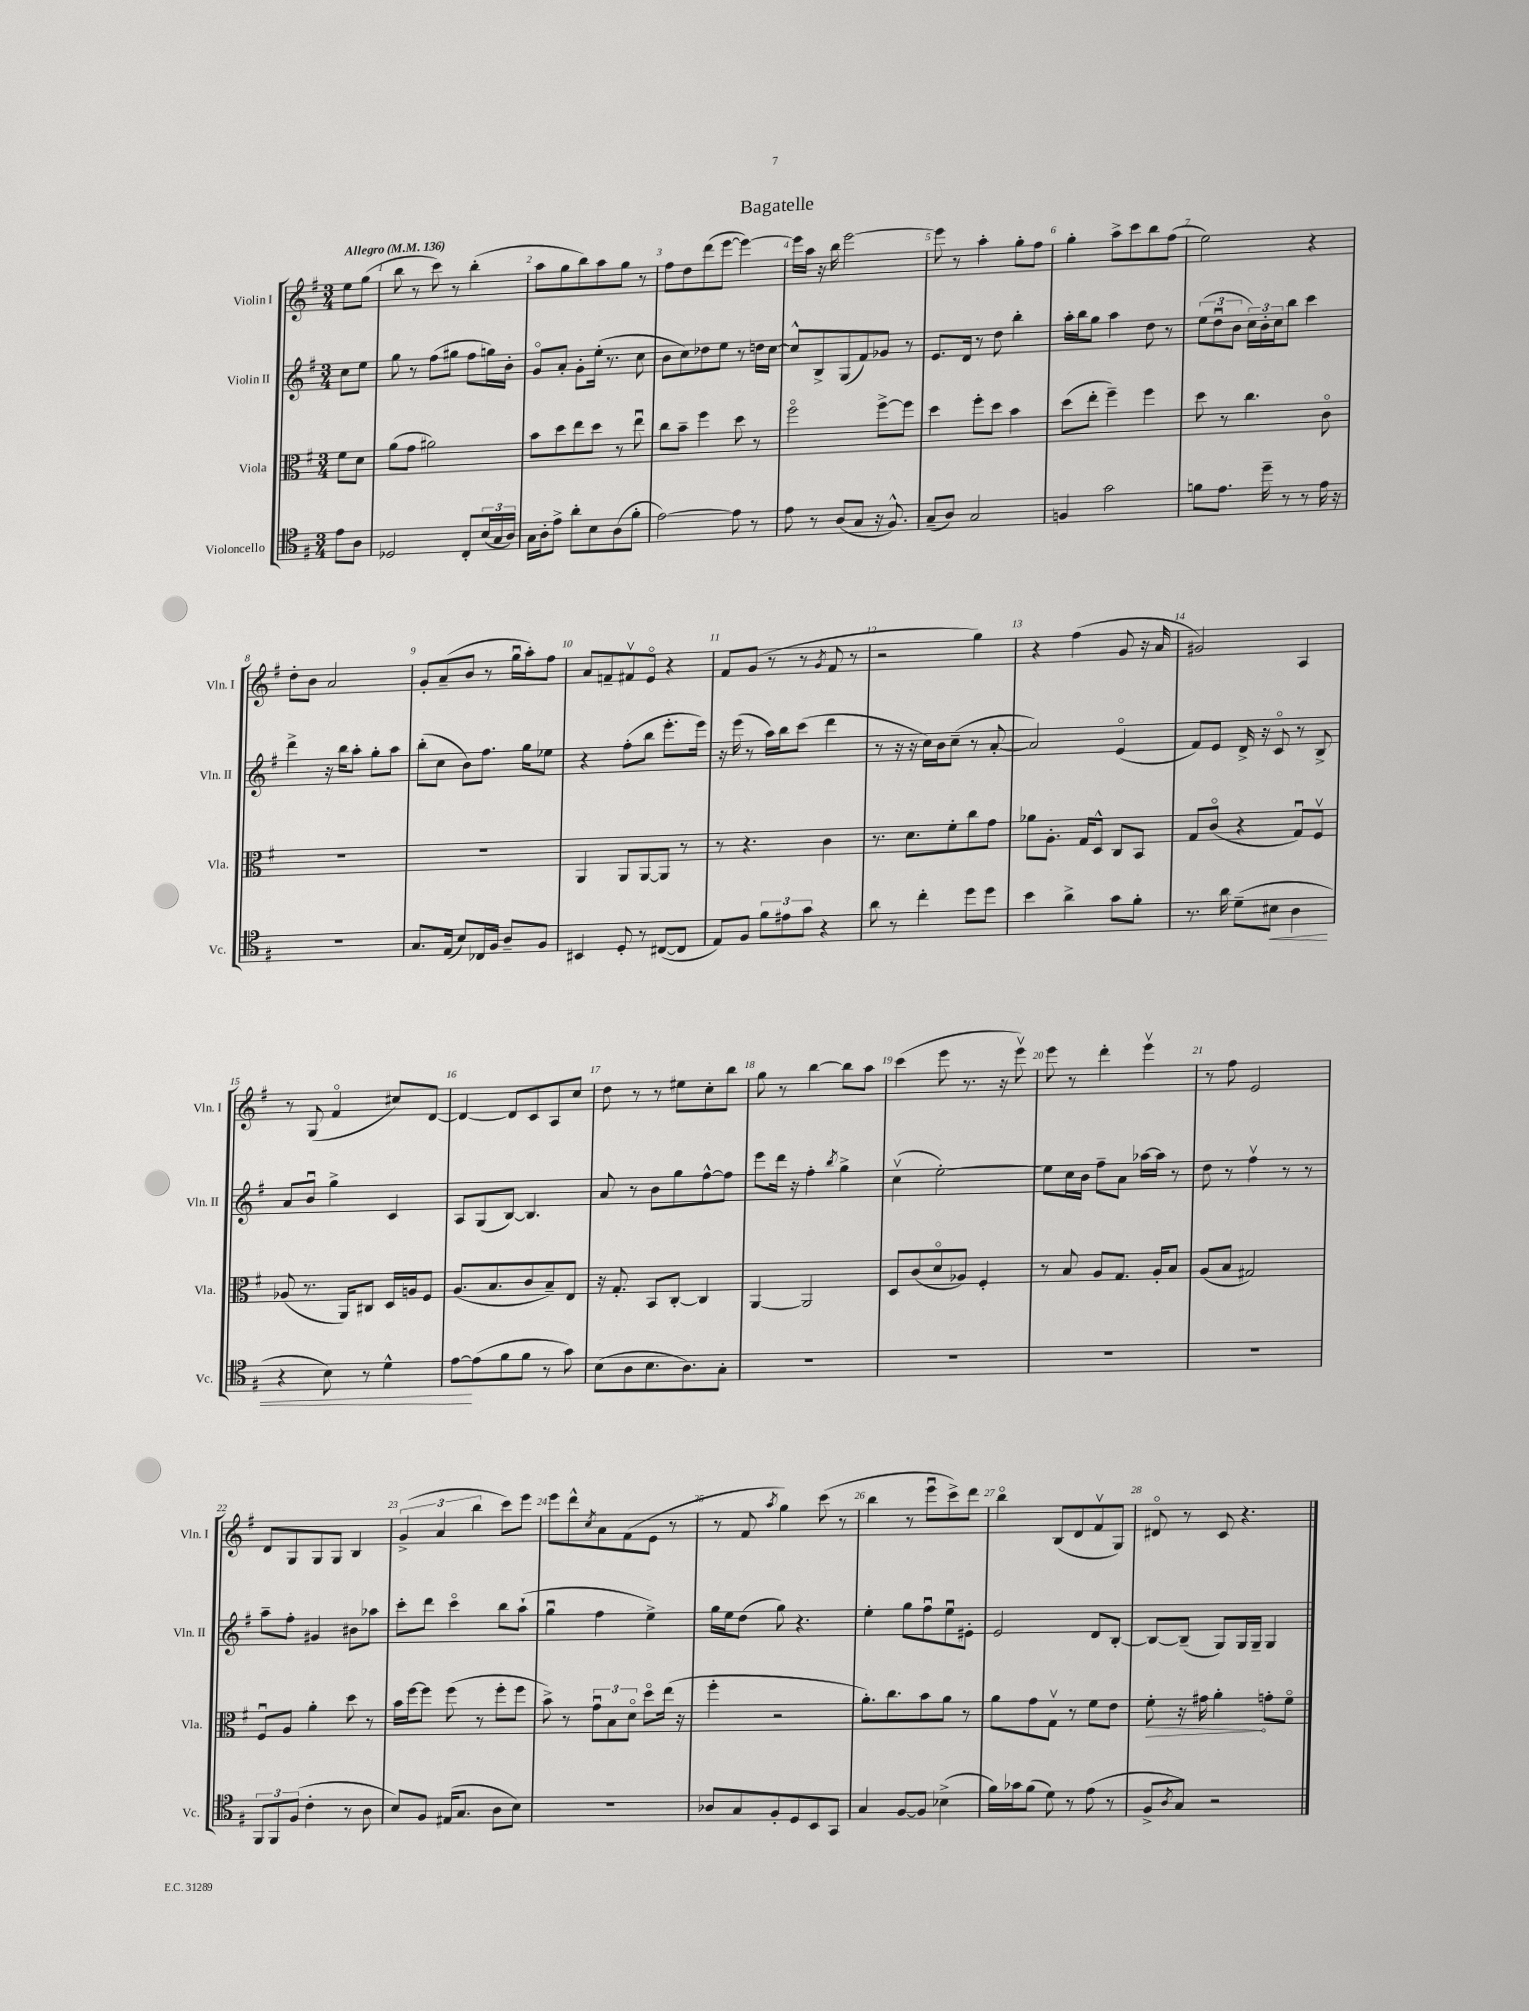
\header { title = "Bagatelle" }
<<
\new StaffGroup <<
\new Staff = "s0" \with { instrumentName = "Violin I" shortInstrumentName = "Vln. I" } {
    \clef treble \key g \major \numericTimeSignature \time 3/4 \partial 4 \tempo "Allegro" 4 = 136
    e''8 g''8( |
    b''8 r8 c'''8) r8 b''4-.( |
    a''8 g''8 b''8) a''8 g''8 r8 |
    fis''8 d''8 d'''8( e'''8~ e'''4~) |
    e'''16 a''16 r16 b''16 e'''2~ |
    e'''8 r8 a''4-. g''8-. fis''8 |
    g''4-. a''8-> c'''8 b''8 fis''8( |
    e''2) r4 |
    d''8-. b'8 a'2 |
    g'8-. a'8--( b'8 r8 g''16\downbow a''16-.) fis''8 |
    a'8 f'8-- fis'8\upbow e'8\flageolet r4 |
    fis'8 g'8( r8 r8 \acciaccatura { g'8 } fis'8 r8 |
    r2 g''4) |
    r4 fis''4( g'8 r16 a'16 |
    gis'2) a4 |
    r8 g8( fis'4\flageolet cis''8) d'8~ |
    d'4~ d'8 c'8 a8 c''8 |
    d''8 r8 r8 eis''8 c''8-. b''8 |
    g''8 r8 b''4~ b''8 a''8 |
    c'''4( e'''8 r8. r16 e'''8\upbow) |
    e'''8 r8 d'''4-. e'''4\upbow |
    r8 fis''8 e'2 |
    d'8 g8 g8 g8 b4 |
    \tuplet 3/2 { g'4->( a'4 b''4 } c'''8) e'''8 |
    e'''8 d'''8-^ \acciaccatura { c''8 } a'8 fis'8( e'8 r8 |
    r8 fis'8 \acciaccatura { a''8 } g''4) c'''8( r8 |
    b''4 r8 e'''8\downbow c'''8->) d'''8 |
    b''4\flageolet b8( d'8 fis'8\upbow g8) |
    dis'8\flageolet r8 c'8 r4. \bar "|." |
}
\new Staff = "s1" \with { instrumentName = "Violin II" shortInstrumentName = "Vln. II" } {
    \clef treble \key g \major \numericTimeSignature \time 3/4 \partial 4
    c''8 e''8 |
    g''8 r8 fis''8( gis''8 fis''8 g''16) b'16-. |
    g'8\flageolet a'8-. g'8-. e''16-.( r8. c''8 |
    b'8 c''8) des''8 e''8 r8 d''16 c''16~ |
    c''8-^ b8-> g8( fis'8) ges'8 r8 |
    e'8. d'16 r8 d''8 b''4-. |
    a''16-. b''16 g''8 a''4 d''8 r8 |
    \tuplet 3/2 { e''8( d''8\downbow b'8 } \tuplet 3/2 { c''16) b'16-. c''16 } b''8 c'''4 |
    d'''4-> r16 b''16 a''8-. g''8-. a''8 |
    b''8-.( c''8 b'8) fis''8. g''16 ees''8 |
    r4 fis''8-.( b''8 e'''8.-. e'''16) |
    r16 e'''16( r8 a''16) b''16 c'''8( d'''4 |
    r8 r16 r16 c''16) b'16 c''8--( r8 a'8~-. |
    a'2) e'4\flageolet( |
    fis'8) e'8 d'16-> r16 c'8\flageolet r8 b8-> |
    a'8 b'8\downbow g''4-> c'4 |
    a8 g8( b8~) b4. |
    a'8 r8 b'8 g''8 fis''8~-^ fis''8 |
    e'''8 d'''16 r16 fis''4-. \acciaccatura { b''8 } g''4-> |
    c''4\upbow( e''2~-.) |
    e''8 c''16 b'16 fis''8-- a'8 aes''16~ aes''16 r8 |
    d''8 r8 fis''4\upbow r8 r8 |
    a''8-- fis''8-. gis'4 bis'8 aes''8 |
    c'''8-. d'''8 c'''4\flageolet b''8 a''8-!( |
    g''4\downbow fis''4 e''4->) |
    g''16 e''16 d''8( g''8) r4. |
    e''4-. g''8 fis''8\downbow e''8\downbow eis'8-. |
    e'2 d'8 b8~-. |
    b8~ b8--( g8) g16 g16-- g4 \bar "|." |
}
\new Staff = "s2" \with { instrumentName = "Viola" shortInstrumentName = "Vla." } {
    \clef alto \key g \major \numericTimeSignature \time 3/4 \partial 4
    fis'8 d'8 |
    a'8( g'8 ais'2) |
    b'8 d''8 e''8 d''8 r8 e''8\downbow |
    c''8 b'8-- fis''4 d''8 r8 |
    fis''2\flageolet fis''8~-> fis''8 |
    d''4 fis''8-. d''8 b'4 |
    d''8( e''8-. fis''4--) fis''4 |
    d''8 r8 c''4. c'8\flageolet |
    R2. |
    R2. |
    a,4 a,8 a,8~ a,8 r8 |
    r8 r4. c'4 |
    r8. d'8. fis'8-. c''8 g'8 |
    aes'8 a8.-. g16 d8-^ c8 b,8 |
    g8 c'8\flageolet( r4 g8\downbow) fis8\upbow |
    aes8( r8. a,16) cis8 d16 a16 fis8 |
    a8.( b8. c'8 b8--) e8 |
    r16 g8.-. b,8 c8~-. c4 |
    a,4~ a,2 |
    d8 c'8( d'8\flageolet aes8) fis4-. |
    r8 b8 a8 g8. a16-. b8 |
    a8( b8 gis2) |
    fis8\downbow a8 a'4-. d''8 r8 |
    b'16 fis''16~ fis''8 fis''8( r8 fis''8-. fis''8 |
    b'8->) r8 \tuplet 3/2 { g'8\downbow b8 d'8\flageolet } d''8\flageolet e''16( r16 |
    fis''4-. r2 |
    a'8.-.) c''8. b'8 a'8 r8 |
    a'8 g'8 g8\upbow r8 fis'8 e'8 |
    \once \override Hairpin.circled-tip = ##t fis'8-.\> r16 gis'16 a'4-.\! g'8-. fis'8\flageolet \bar "|." |
}
\new Staff = "s3" \with { instrumentName = "Violoncello" shortInstrumentName = "Vc." } {
    \clef tenor \key g \major \numericTimeSignature \time 3/4 \partial 4
    e'8 a8 |
    des2 c8-. \tuplet 3/2 { b16( g16 a16) } |
    g16 a16-. e'8-> a'8-. b8 a8( fis'8-. |
    e'2~) e'8 r8 |
    e'8 r8 a8( g8 r16 fis8.-^) |
    g8--( a8) g2 |
    f4 g'2 |
    f'8 e'8. d''16-- r8 r8 e'16 r16 |
    R2. |
    g8. e16( b8) ces16 fis16 a8-- fis8 |
    bis,4 d8-. r8 cis8~( cis8 |
    e8) fis8 \tuplet 3/2 { fis'8 eis'8 g'8 } r4 |
    a'8 r8 c''4-. d''8 d''8 |
    b'4 a'4-> g'8 fis'8-. |
    r8. a'16 d'8--( bis8\< a4 |
    r4 b8) r8 d'4-^ |
    e'8~\! e'8( fis'8 fis'8 r8 g'8) |
    b8( a8 b8. a8.) g8-. |
    R2. |
    R2. |
    R2. |
    R2. |
    \tuplet 3/2 { fis,8 fis,8 fis8( } c'4-. r8 a8 |
    b8) fis8 eis16( g8. a8 b8) |
    R2. |
    aes8 g8 fis8-. d8 b,8 g,8 |
    g4 fis8~ fis8 bes4->( |
    fis'16) ges'16 fis'8( d'8) r8 e'8( r8 |
    fis8-> \acciaccatura { a8 } g8) r2 \bar "|." |
}
>>
>>
\layout { \context { \Score \override BarNumber.break-visibility = ##(#f #t #t) barNumberVisibility = #all-bar-numbers-visible } }
